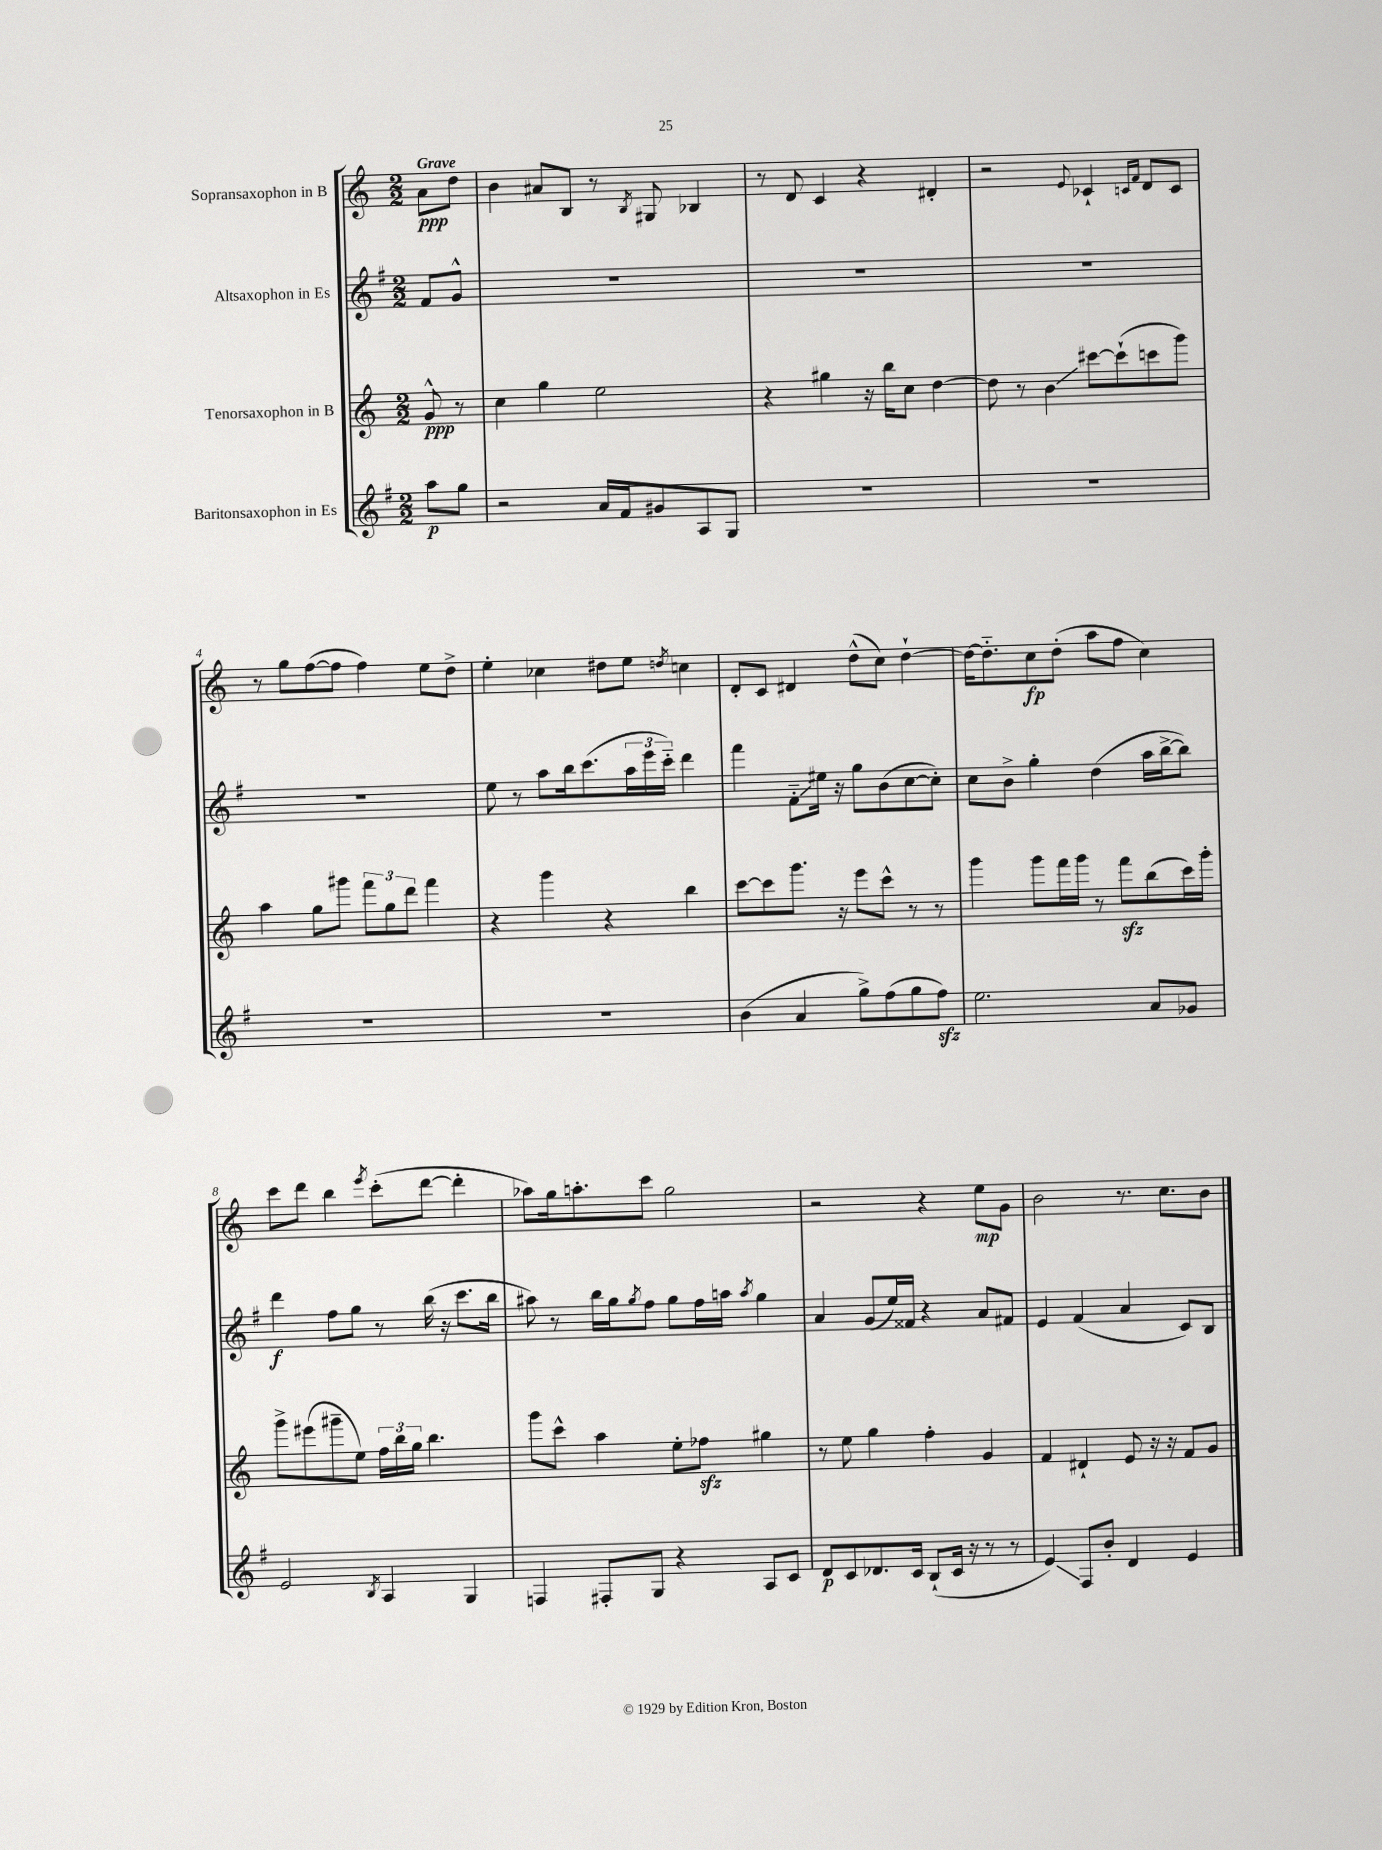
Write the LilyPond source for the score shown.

<<
\new StaffGroup <<
\new Staff = "s0" \with { instrumentName = "Sopransaxophon in B" } {
    \clef treble \key c \major \numericTimeSignature \time 2/2 \partial 4 \tempo "Grave"
    a'8\ppp d''8 |
    b'4 ais'8 b8 r8 \acciaccatura { b8 } gis8 bes4 |
    r8 d'8 c'4 r4 dis'4-. |
    r2 \appoggiatura { e'8 } ces'4-! \grace { c'16 f'16 } d'8 c'8 |
    r8 g''8 f''8~( f''8 f''4) e''8 d''8-> |
    e''4-. ces''4 dis''8 e''8 \acciaccatura { d''8 } c''4 |
    d'8-. c'8 dis'4 d''8-^( c''8) d''4~-! |
    d''16~ d''8.-_ c''8\fp d''8-.( a''8 f''8 c''4) |
    c'''8 d'''8 b''4 \acciaccatura { e'''8 } c'''8-.( d'''8~ d'''4-. |
    aes''8) g''16 a''8.-. c'''8 g''2 |
    r2 r4 e''8\mp g'8 |
    b'2 r8. c''8. b'8 \bar "|." |
}
\new Staff = "s1" \with { instrumentName = "Altsaxophon in Es" } {
    \clef treble \key g \major \numericTimeSignature \time 2/2 \partial 4
    fis'8 g'8-^ |
    R1 |
    R1 |
    R1 |
    R1 |
    e''8 r8 a''8 b''16 c'''8.( \tuplet 3/2 { a''16 e'''16 c'''16-_) } d'''4 |
    fis'''4 fis'8-_\glissando eis''16 r16 g''8 b'8( c''8~ c''8-.) |
    c''8 b'8-> g''4-. d''4( a''16 b''16~-> b''8) |
    d'''4\f fis''8 g''8 r8 b''16( r16 c'''8. b''16 |
    ais''8) r8 b''16 g''16 \acciaccatura { g''8 } fis''8 g''8 fis''16 a''16 \acciaccatura { a''8 } g''4 |
    a'4 g'8( e''16) fisis'16 r4 a'8 fis'8 |
    e'4 fis'4( a'4 c'8) b8 \bar "|." |
}
\new Staff = "s2" \with { instrumentName = "Tenorsaxophon in B" } {
    \clef treble \key c \major \numericTimeSignature \time 2/2 \partial 4
    g'8-^\ppp r8 |
    c''4 g''4 e''2 |
    r4 gis''4 r16 b''16 c''8 d''4~ |
    d''8 r8 b'4\glissando cis'''8~ cis'''8-!( c'''8 g'''8) |
    a''4 g''8 gis'''8 \tuplet 3/2 { f'''8 g''8 d'''8 } f'''4 |
    r4 g'''4 r4 b''4 |
    c'''8~ c'''8 g'''8. r16 e'''8 c'''8-^ r8 r8 |
    g'''4 g'''8 f'''16 g'''16 r8 f'''8\sfz b''8( c'''16) g'''16-. |
    g'''8-> eis'''8( gis'''8-- e''8) \tuplet 3/2 { f''16 b''16 g''16 } b''4. |
    g'''8 c'''8-^ a''4 e''8-. fes''8\sfz gis''4 |
    r8 e''8 g''4 f''4-. g'4 |
    f'4 dis'4-! e'8 r16 r16 f'8 g'8 \bar "|." |
}
\new Staff = "s3" \with { instrumentName = "Baritonsaxophon in Es" } {
    \clef treble \key g \major \numericTimeSignature \time 2/2 \partial 4
    a''8\p g''8 |
    r2 a'16 fis'16 gis'8 a8 g8 |
    R1 |
    R1 |
    R1 |
    R1 |
    b'4( a'4 g''8->) fis''8( g''8 fis''8\sfz) |
    e''2. a'8 ges'8 |
    e'2 \acciaccatura { b8 } a4 g4 |
    f4 fis8-. g8 r4 a8 c'8 |
    d'8\p c'8 des'8. c'16 b8-!( c'16 r16 r8 r8 |
    e'4\glissando) fis8 b'8-. d'4 e'4 \bar "|." |
}
>>
>>
